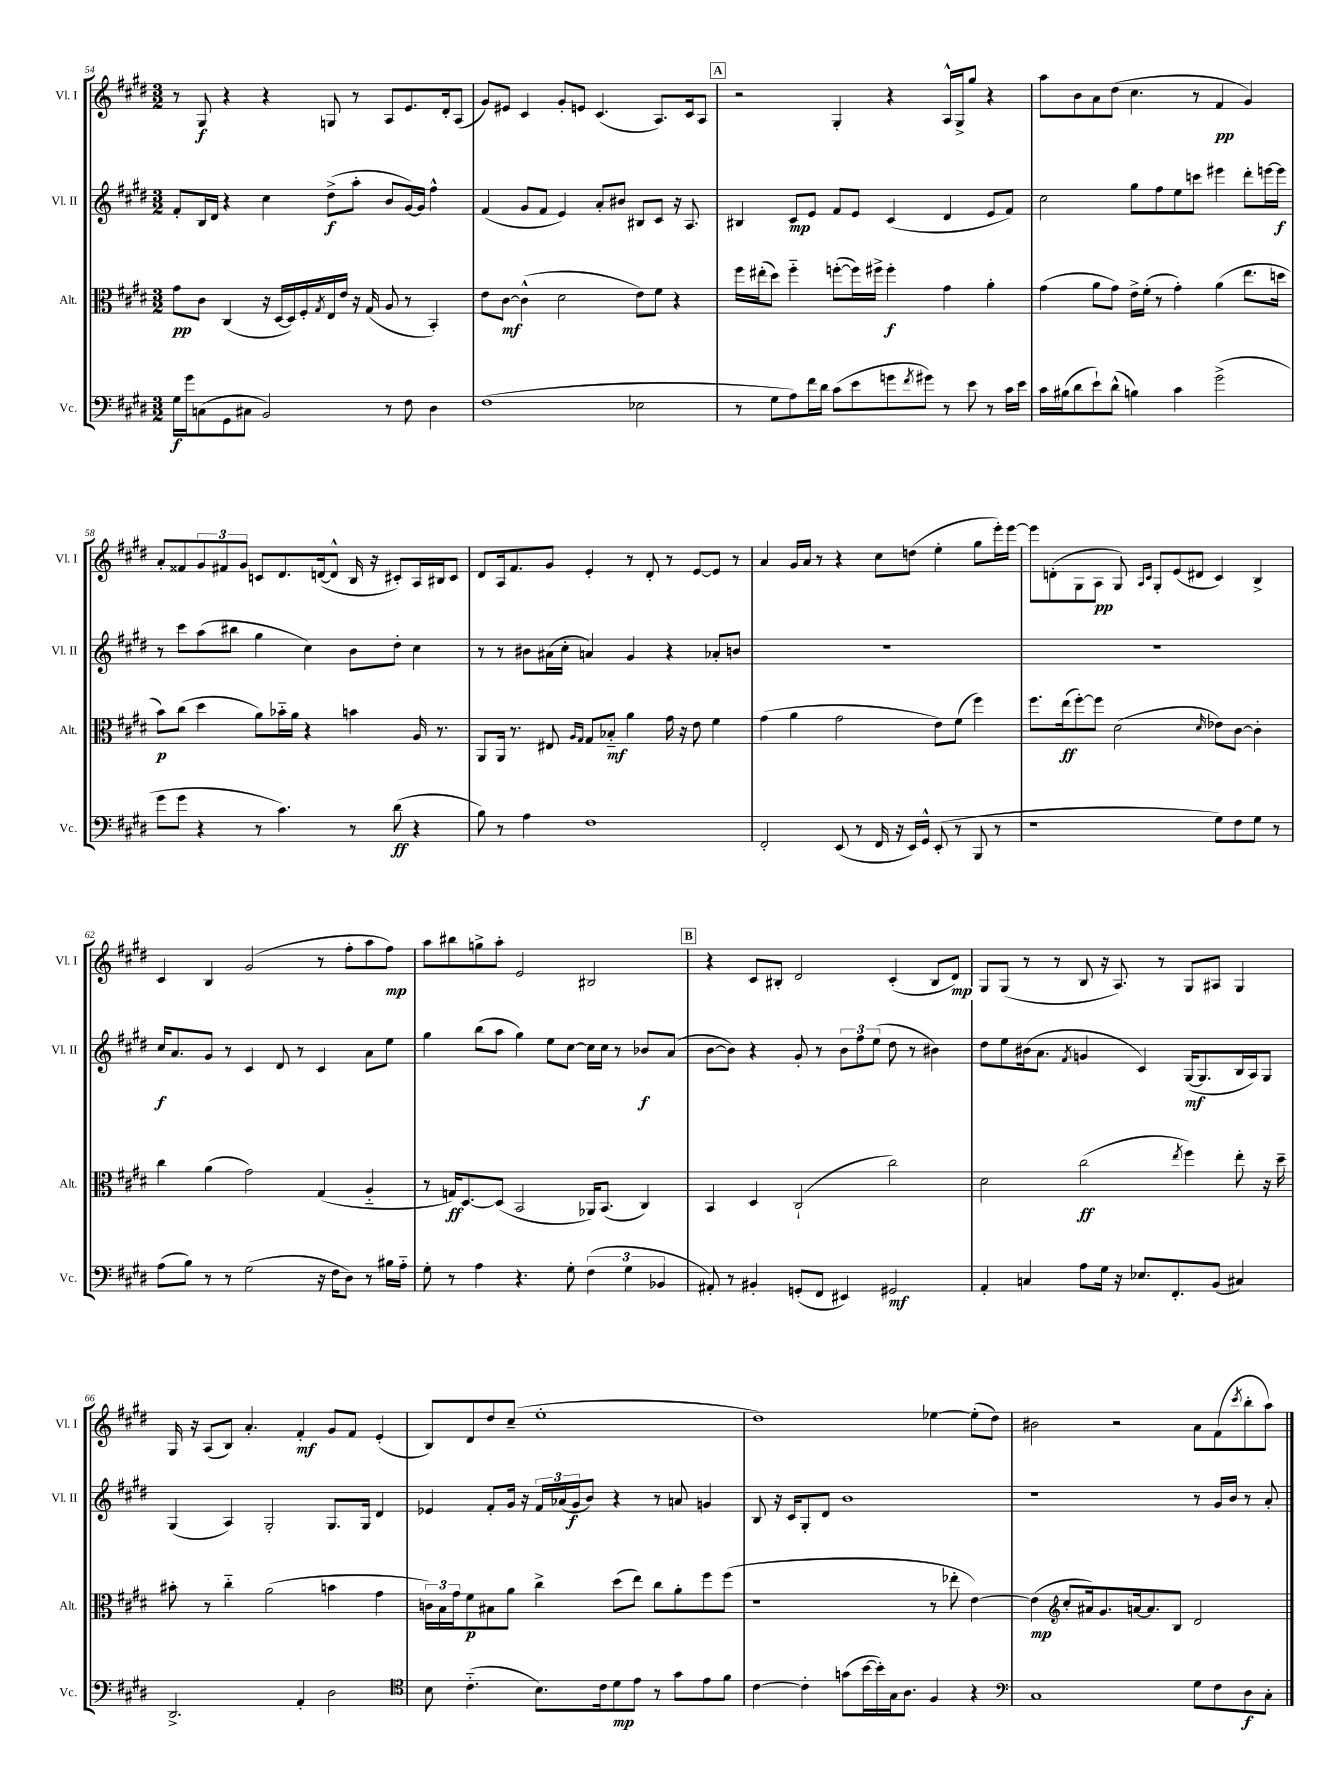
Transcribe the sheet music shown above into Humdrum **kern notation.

**kern	**kern	**kern	**kern
*staff4	*staff3	*staff2	*staff1
*clefF4	*clefC3	*clefG2	*clefG2
*k[f#c#g#d#]	*k[f#c#g#d#]	*k[f#c#g#d#]	*k[f#c#g#d#]
*M3/2	*M3/2	*M3/2	*M3/2
16G#\LL	8g#\L	8f#'/L	8r
16g#\J	.	.	.
(8C\	8c#\J	16B/L	8G#/
.	.	16d#/JJ	.
8GG#\	(4C#/	4r	4r
8C#\J	.	.	.
2BB/)	16r	4cc#\	4r
.	[16D#/LL	.	.
.	16D#/])	.	.
.	16F#'/	.	.
.	8qG#/	.	.
.	16E/	(8dd#^\L	8G/
.	16e/JJ	.	.
.	16r	8aa'\J	8r
.	(16G#/	.	.
8r	8A/	8b/L	8A/L
8F#\	8r	[16g#/L)	8.e/
.	.	16g#/]JJ	.
4D#\	4BB'/)	4ff#^^\	.
.	.	.	16d#'/k
.	.	.	(8A/J
=	=	=	=
(1F#	8e\L	(4f#/	8g#/L)
.	[8c#\J	.	8e#/J
.	(4c#^^\]	8g#/L	4c#/
.	.	8f#/J	.
.	2d#\	4e/)	8g#'/L
.	.	.	8e/J
.	.	8a'/L	(4.c#/
.	.	8b#/J	.
2E-\	8e\L)	8B#/L	.
.	8f#\J	8c#/J	8.A/L)
.	4r	16r	.
.	.	8.A/	16c#/k
.	.	.	8A/J
=	=	=	=
8r	16ff#\LL	4B#/	2r
.	(16ee#'\J	.	.
8G#\L	8dd#\J)	.	.
8A\)	4ff#'~\	8c#/L	.
16f#\L	.	8e/J	.
16d#\JJ	.	.	.
(8c#\L	([8ff'\L	8f#/L	4G#'/
8e\	16ff\]L)	8e/J	.
.	16ff#^\JJ	.	.
8g\	4ff#'\	(4c#/	4r
8qf#/	.	.	.
8g#\J)	.	.	.
8r	4g#\	4d#/	16A^^/LL
.	.	.	16G#^/J
8e\	.	.	8gg#/J
8r	4a'\	8e/L	4r
16c#\LL	.	8f#/J)	.
16e\JJ	.	.	.
=	=	=	=
16c#\LL	(4g#\	2cc#\	8aa\L
(16B#\J	.	.	.
8d#\	.	.	8b\
8e`\)	8a\L	.	8a\
(8d#^^\J	8g#\J)	.	(8dd#\J
4B\)	16e^\LL	8gg#\L	4.cc#\
.	(16f#'\JJ	.	.
.	8r	8ff#\	.
4c#\	4g#'\)	8ee\	.
.	.	8ccc\J	8r
(2g#^\	(4a\	4eee#\	4f#/
.	8.ee\L	8ddd#'\L	4g#/)
.	.	[16eee\L	.
.	16dd\Jk	16eee\]JJ	.
=	=	=	=
8g#\L	8b\L)	8r	8a'/L
8g#\J	(8cc#\J	8ccc#\L	8f##/
4r	4dd#\	(8aa\	12g#/
.	.	.	12f#/
.	.	8bb#\J	.
.	.	.	12g#/J
8r	8a\L)	4gg#\	8c/L
4.c#\)	16b-'~\L	.	8.d#/
.	16a\JJ	.	.
.	4r	4cc#\)	.
.	.	.	([16d/k
.	.	.	8d^^/]J
8r	4b\	8b\L	16B/
.	.	.	16r
(8d#\	.	8dd#'\J	8c#'/L)
4r	16A/	4cc#\	16A/L
.	8.r	.	16B#/J
.	.	.	8c#/J
=	=	=	=
8B\)	8AA/L	8r	8d#/L
8r	16AA/Jk	8r	16A/k
.	8.r	.	8.f#/
4A\	.	8b#\L	.
.	8E#/	(16a#\L	8g#/J
.	.	16cc#'\JJ	.
.	16qqA/LL	.	.
.	16qqG#/JJ	.	.
1F#	8G#/L	4a/)	4e'/
.	8B-'~/J	.	.
.	4a\	4g#/	8r
.	.	.	8d#'/
.	16g#\	4r	8r
.	16r	.	.
.	8e\	.	[8e/L
.	4f#\	8a-'/L	8e/]J
.	.	8b/J	8r
=	=	=	=
2FF#'/	(4g#\	1.r	4a/
.	4a\	.	16g#/LL
.	.	.	16a/JJ
.	.	.	8r
(8EE/	2g#\	.	4r
8r	.	.	.
16FF#/	.	.	8cc#\L
16r	.	.	.
16EE/LL)	.	.	(8dd\J
16GG#^^/JJ	.	.	.
(8EE'/	8e\L)	.	4ee'\
8r	(8f#\J	.	.
8BBB/	4ff#\)	.	8gg#\L
8r	.	.	16eee'\L)
.	.	.	[16eee\JJ
=	=	=	=
1r	8.ff#\L	1.r	8eee\]L
.	.	.	(8d'\
.	(16ee\k	.	.
.	[8ff#'\)	.	8G#\
.	8ff#\]J	.	8A\J
.	(2d#\	.	8G#/)
.	.	.	16qqA/LL
.	.	.	16qqc#/JJ
.	.	.	8G#'/L
.	.	.	(8e/
.	.	.	8d#/J
.	16qqd#/	.	.
8G#\L)	8e-\L)	.	4c#/)
8F#\	[8c#\J	.	.
8G#\J	4c#'\]	.	4B^/
8r	.	.	.
=	=	=	=
(8A\L	4cc#\	16cc#/LK	4c#/
.	.	8.a/	.
8B\J)	.	.	.
8r	(4a\	8g#/J	4B/
8r	.	8r	.
(2G#\	2g#\)	4c#/	(2g#/
.	.	8d#/	.
.	.	8r	.
16r	(4G#/	4c#/	8r
16F#\LK	.	.	.
8D#\J)	.	.	8ff#'\L
8r	4A'~/	8a\L	8aa\
16B#\LL	.	8ee\J	8ff#\J)
16A'~\JJ	.	.	.
=	=	=	=
8G#'\	8r	4gg#\	8aa\L
8r	16G/LK)	.	8bb#\
.	[8.D#/	.	.
4A\	.	(8bb\L	8gg^\
.	(8D#/]J	8aa\J	8aa'\J
4.r	2BB/	4gg#\)	2e/
.	.	8ee\L	.
8G#'\	.	[8cc#\J	.
(6F#\	16AA-/LK)	16cc#\]LL	2B#/
.	(8.BB/J	16cc#\JJ	.
.	.	8r	.
6G#\	.	.	.
.	4C#/)	8b-/L	.
6BB-/	.	.	.
.	.	(8a/J	.
=	=	=	=
8AA#'/)	4BB/	[8b\L	4r
8r	.	8b\]J)	.
4BB#'/	4D#/	4r	8c#/L
.	.	.	8B#'/J
(8GG'/L	(2C#`/	8g#'/	2d#/
8FF#/J	.	8r	.
4EE#/)	.	12b\L	.
.	.	12ff#\	.
.	.	(12ee\J	.
2GG#/	2cc#\)	8dd#\	(4c#'/
.	.	8r	.
.	.	4b#\)	8B#/L
.	.	.	8d#/J)
=	=	=	=
4AA'/	2d#\	8dd#\L	8G#/L
.	.	8ee\	(8G#/J
4C/	.	(16b#\k	8r
.	.	8.a\J	.
.	.	.	8r
.	.	8qf#/	.
8A\L	(2cc#\	4g/	8B/
16G#\Jk	.	.	16r
16r	.	.	8.A/)
8.E-/L	.	4c#/)	.
.	.	.	8r
8.FF#'/	.	.	.
.	8qee/	.	.
.	4ff#\)	([16G#/LK	8G#/L
.	.	8.G#/]	.
(8BB/J	.	.	8A#/J
4C#/)	8ee'\	16B/L	4G#/
.	.	16A/J)	.
.	16r	8G#/J	.
.	16dd#~\	.	.
=	=	=	=
2.DD#^/	8b#'\	(4G#/	16G#/
.	.	.	16r
.	8r	.	(8A/L
.	4cc#'~\	4A/)	8B/J)
.	.	.	4.a'/
.	(2a\	2G#'/	.
4AA'/	.	.	4f#'/
2D#\	4b\	8.G#/L	8g#/L
.	.	.	8f#/J
.	.	16G#/Jk	.
.	4g#\	4d#/	(4e'/
=	=	=	=
*clefC4	*	*	*
8B\	24c\LL)	4e-/	8B/L)
.	24B\	.	.
.	24g#\J	.	.
(4.c#'~\	8f#\	.	8d#/
.	8B#\	8f#'/L	8dd#/
.	8a\J	16g#/Jk	(8cc#~/J
.	.	16r	.
8.B\L)	4cc#^\	24f#/LL	1ee'
.	.	(24a-/	.
.	.	24g#/J	.
.	.	8b/J)	.
16c#\k	.	.	.
8d#\	(8dd#\L	4r	.
8e\J	8ee\J)	.	.
8r	8cc#\L	8r	.
8g#\L	8a'\	8a/	.
8e\	8ff#\	4g/	.
8f#\J	(8ff#\J	.	.
=	=	=	=
[4c#\	1r	8B/	1dd#)
.	.	16r	.
.	.	16c#/LK	.
4c#'\]	.	8G#'/	.
.	.	8d#/J	.
(8g\L	.	1b	.
[16b\L	.	.	.
16b'\])	.	.	.
16G#\J	.	.	.
8.A\J	.	.	.
4F#/	8r	.	[4ee-\
.	8ee-'\	.	.
4r	[4e\)	.	(8ee-'\]L
.	.	.	8dd#\J)
=	=	=	=
*clefF4	*	*	*
1C#	(4e\]	1r	2b#\
*	*clefG2	*	*
.	8cc#'/L	.	.
.	16a#/k)	.	.
.	8.g#/	.	.
.	.	.	2r
.	[16a/k	.	.
.	8.a/]	.	.
.	8B/J	.	.
8G#\L	2d#/	8r	8a\L
8F#\	.	16g#/LL	(8f#\
.	.	16b/JJ	.
.	.	.	8qccc#/
8D#\	.	8r	8bb'\
8C#'\J	.	8a'/	8aa\J)
==	==	==	==
*-	*-	*-	*-
